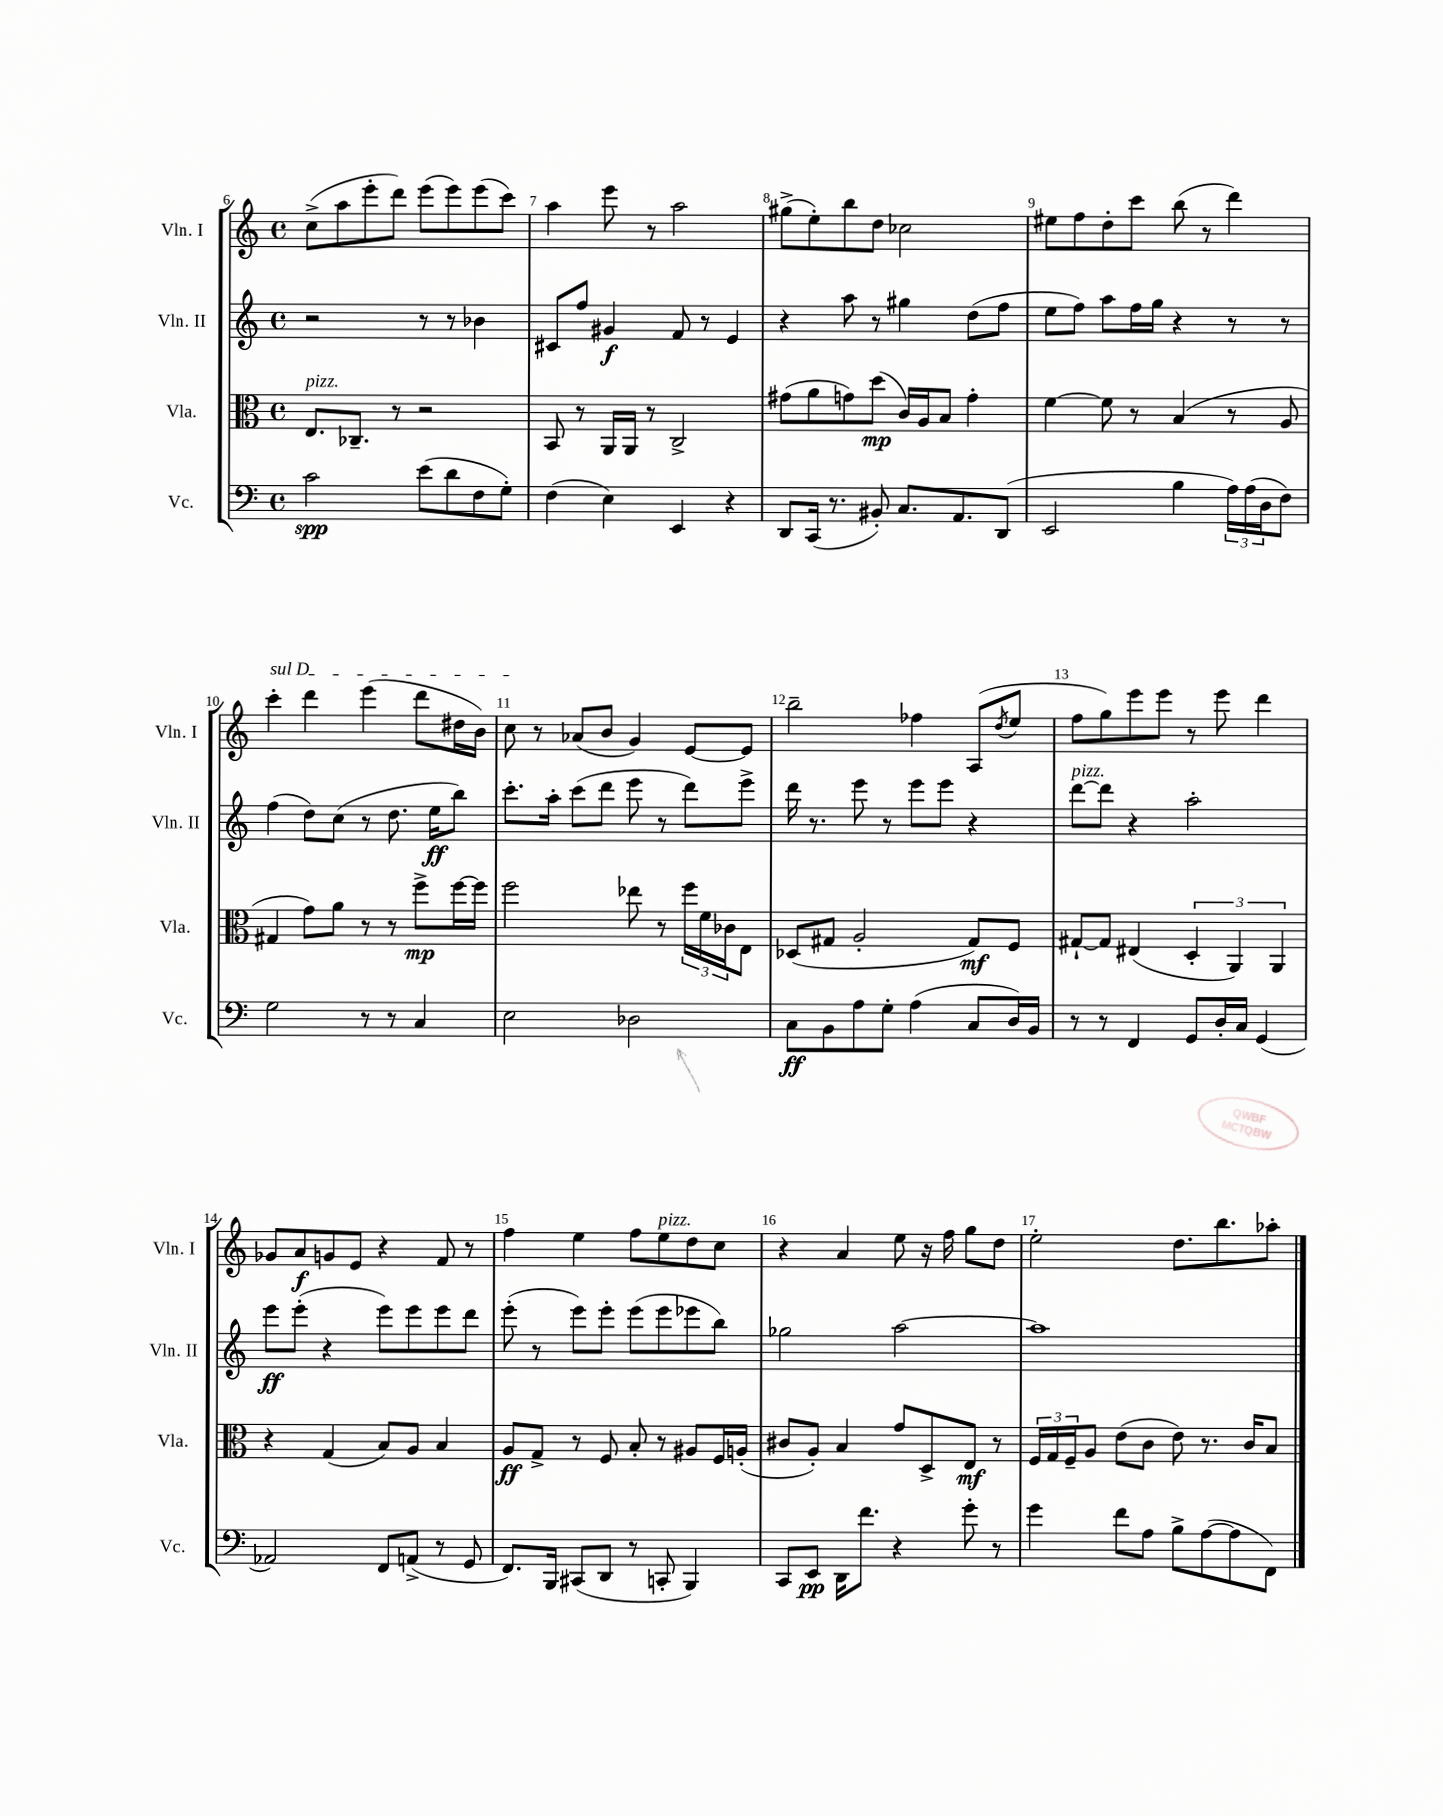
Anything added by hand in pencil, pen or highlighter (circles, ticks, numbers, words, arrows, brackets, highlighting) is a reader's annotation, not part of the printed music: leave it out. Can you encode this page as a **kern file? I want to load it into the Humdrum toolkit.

**kern	**kern	**kern	**kern
*staff4	*staff3	*staff2	*staff1
*clefF4	*clefC3	*clefG2	*clefG2
*k[]	*k[]	*k[]	*k[]
*M4/4	*M4/4	*M4/4	*M4/4
*met(c)	*met(c)	*met(c)	*met(c)
2c	8.E	2r	(8cc^
.	.	.	8aa
.	8.C-~	.	.
.	.	.	8eee'
.	8r	.	8ddd)
(8e	2r	8r	(8eee
8d	.	8r	8eee)
8F	.	4b-	(8eee
8G')	.	.	8ccc)
=	=	=	=
(4F	8BB	8c#	4aa
.	8r	8ff	.
4E)	16AA	4g#	8eee
.	16AA	.	.
.	8r	.	8r
4EE	2C^	8f	2aa
.	.	8r	.
4r	.	4e	.
=	=	=	=
8DD	(8g#	4r	(8gg#^
(16CC	8a	.	8ee')
8.r	.	.	.
.	8g)	8aa	8bb
8BB#')	(8dd	8r	8dd
8.C	16c)	4gg#	2cc-
.	16A	.	.
.	8B	.	.
8.AA	.	.	.
.	4g'	(8dd	.
(8DD	.	8ff	.
=	=	=	=
2EE	[4f	8ee	8ee#
.	.	8ff)	8ff
.	8f]	8aa	8dd'
.	8r	16ff	8ccc
.	.	16gg	.
4B	(4B	4r	(8bb
.	.	.	8r
24A)	8r	8r	4ddd)
(24A	.	.	.
24D	.	.	.
8F)	8A	8r	.
=	=	=	=
2G	4G#	(4ff	4ccc'
.	8g)	8dd)	4ddd
.	8a	(8cc	.
8r	8r	8r	(4eee
8r	8r	8.dd	.
4C	8ff^	.	8ddd
.	.	16ee	.
.	[16ff	8bb)	16dd#
.	16ff]	.	16b)
=	=	=	=
2E	2ff	8.ccc'	8cc
.	.	.	8r
.	.	16aa'	.
.	.	(8ccc	(8a-
.	.	8ddd	8b
2D-	8ee-	8eee	4g)
.	8r	8r	.
.	24ff	8ddd)	[8e
.	24f	.	.
.	24c-	.	.
.	8E	8eee^	8e]
=	=	=	=
8C	(8D-	16ddd	2bb~
.	.	8.r	.
8BB	8G#	.	.
8A	2A'	8eee	.
8G'	.	8r	.
(4A	.	8eee	4ff-
.	.	8eee	.
8C	8G#)	4r	(8A
.	.	.	8qdd
16D)	8F	.	8ee
16BB	.	.	.
=	=	=	=
8r	[8G#`	[8ddd	8ff
8r	8G#]	8ddd]	8gg)
4FF	(4E#	4r	8eee
.	.	.	8eee
8GG	6D'	2aa'	8r
16D'	.	.	8eee
.	6AA)	.	.
16C	.	.	.
(4GG	.	.	4ddd
.	6AA	.	.
=	=	=	=
2AA-)	4r	8eee	8g-
.	.	(8eee'	8a
.	(4G	4r	8g
.	.	.	8e
8FF	8B)	8eee)	4r
(8AA^	8A	8eee	.
8r	4B	8eee	8f
8GG	.	8ddd	8r
=	=	=	=
8.FF)	8A	(8eee'	4ff
.	8G^	8r	.
16BBB	.	.	.
(8CC#	8r	8eee)	4ee
8DD	8F	8eee'	.
8r	8B'	(8eee	8ff
8CC'	8r	8eee	8ee
4BBB)	8A#	8eee-	8dd
.	16F	8bb)	8cc
.	(16A'	.	.
=	=	=	=
8CC	8c#	2gg-	4r
8EE	8A')	.	.
16DD	4B	.	4a
8.f	.	.	.
4r	8g	[2aa	8ee
.	8D^	.	16r
.	.	.	16ff
8g'	8E	.	8gg
8r	8r	.	8dd
=	=	=	=
4g	24F	1aa]	2ee'
.	24G	.	.
.	24F~	.	.
.	8A	.	.
8f	(8e	.	.
8A	8c	.	.
8B^	8e)	.	8.dd
([8A	8.r	.	.
.	.	.	8.bb
8A]	.	.	.
.	16c	.	.
8FF)	8B	.	8aa-'
==	==	==	==
*-	*-	*-	*-
